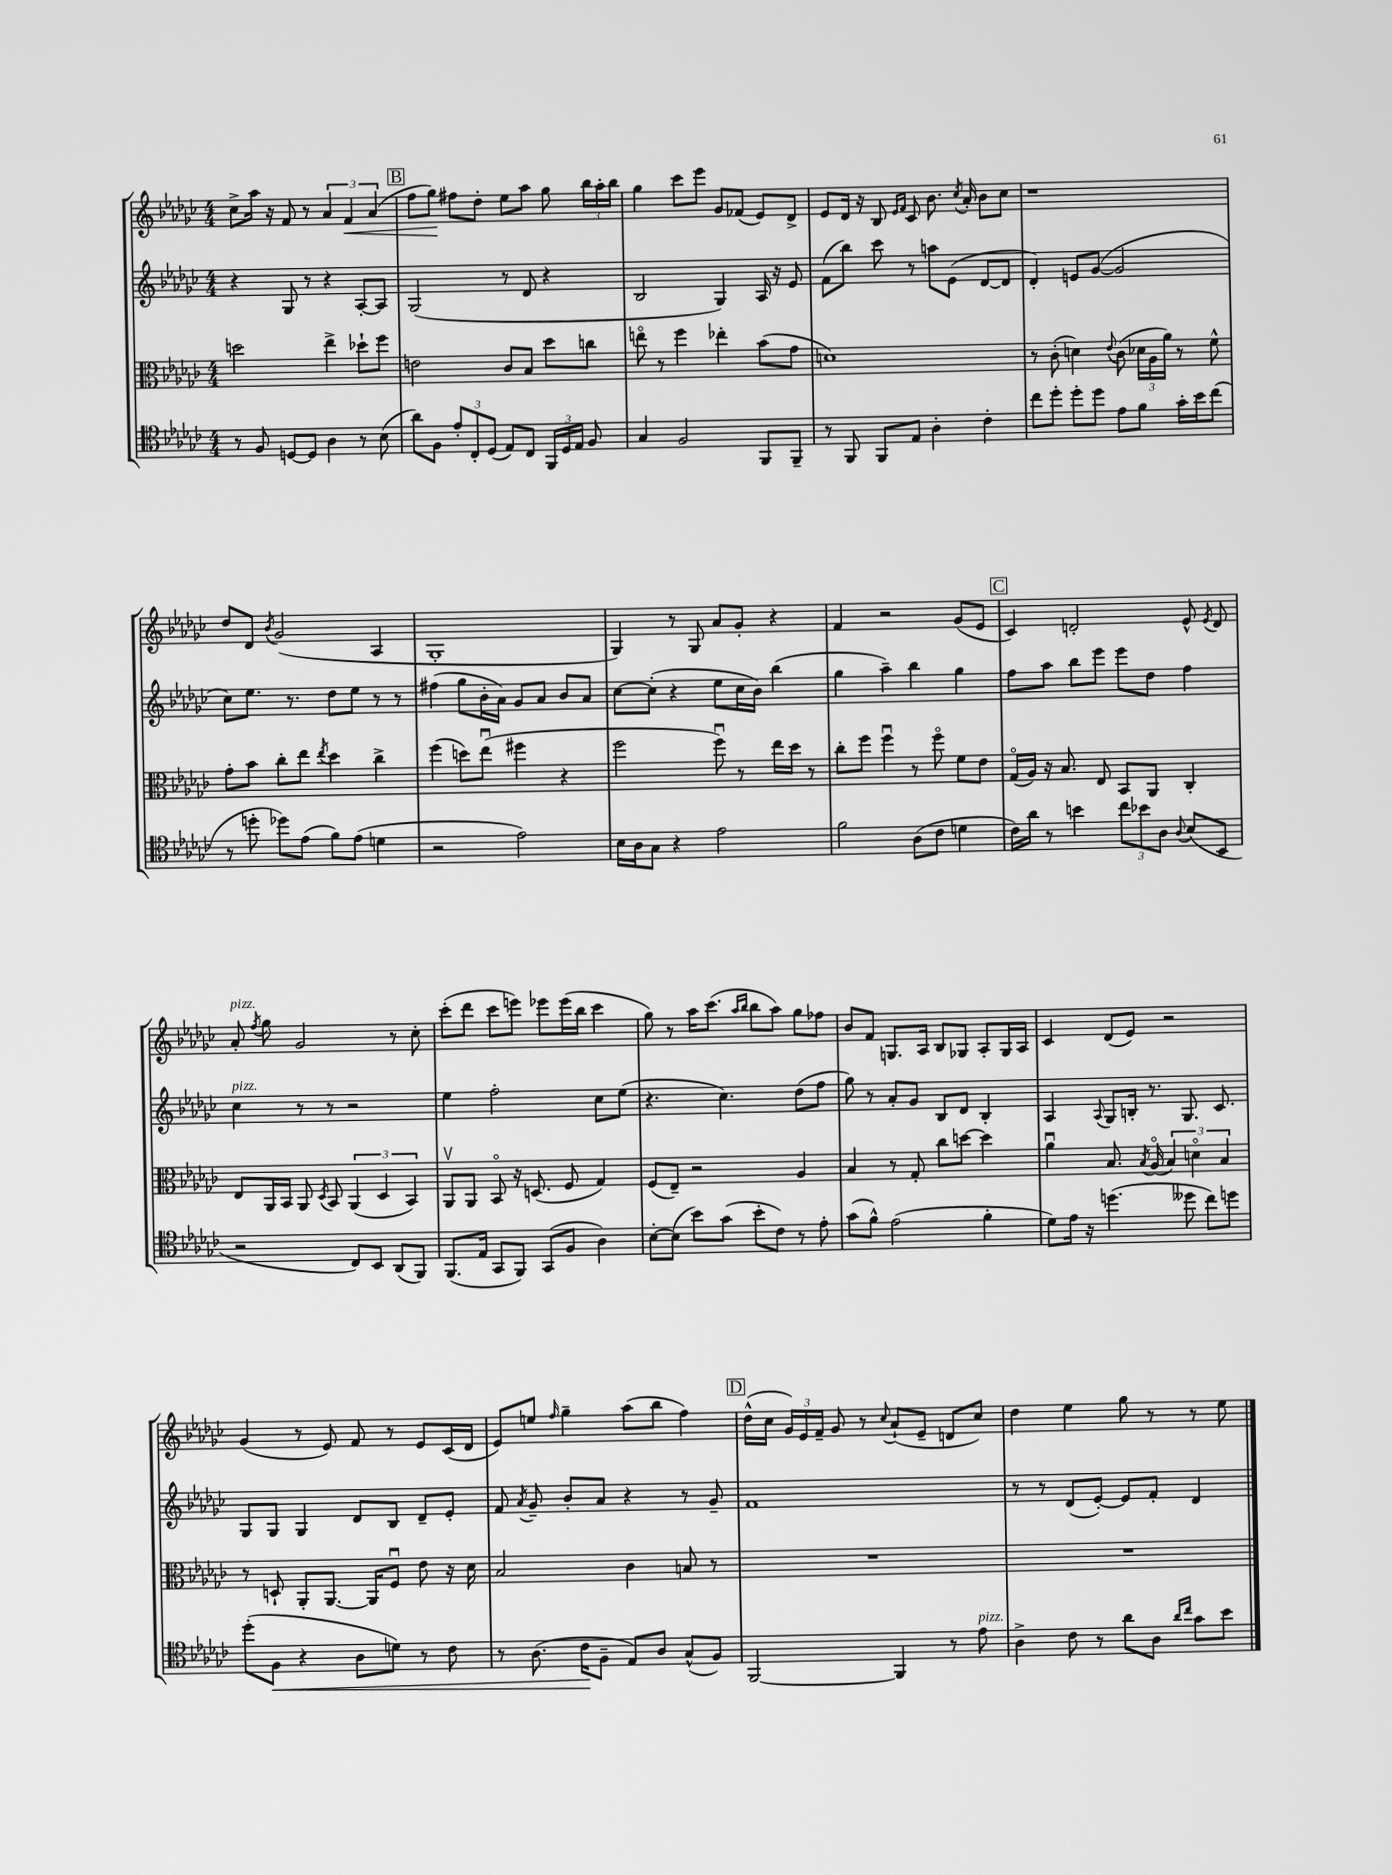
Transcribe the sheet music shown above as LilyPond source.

<<
\new StaffGroup <<
\new Staff = "s0" {
    \clef treble \key ges \major \numericTimeSignature \time 4/4
    \autoBeamOff ces''8[-> aes''16] r16 f'8 r8 \tuplet 3/2 { aes'4 f'4\< aes'4( } |
    \mark \markup { \box "B" } f''8[ ges''8]\!) fis''8[ des''8]-. ees''8[ aes''8] ges''8 \tuplet 3/2 { bes''16[ aes''16-. bes''16] } |
    ges''4 ces'''8[ ees'''8] ges'8[ fes'8]( ees'8[) des'8]-> |
    ees'8[ des'16] r16 bes8 \grace { ees'16[ f'16] } ces'8 bes'8. \acciaccatura { ces''8 } aes'16-. bes'8[ ces''8] |
    r1 |
    des''8[ des'8] \acciaccatura { bes'8 } ges'2( aes4 |
    ges1-. |
    ges4) r8 ges8 aes'8[ ges'8]-. r4 |
    f'4 r2 ges'8[( ees'8] |
    \mark \markup { \box "C" } ces'4) d'2-. ees'8-^ \acciaccatura { ees'8 } d'8 |
    aes'8-.^\markup { \italic "pizz." } \acciaccatura { f''8 } ges''8 ges'2 r8 ces''8-. |
    ces'''8[-.( des'''8] ces'''8[ e'''8]) ees'''8[ ees'''16( bes''16] ces'''4 |
    ges''8) r8 aes''16[ ces'''8.]( \grace { aes''16[ bes''16] } bes''8[ aes''8]) ges''8[ fes''8] |
    bes'8[ f'8] g8.[ aes16] bes8[ ges8] aes8[-. ges16 aes16] |
    ces'4 des'8[( ees'8]) r2 |
    ges'4( r8 ees'8) f'8 r8 ees'8[ ces'16( des'16] |
    ees'8[) e''8] \grace { f''16 } ges''4-- aes''8[( bes''8] f''4) |
    \mark \markup { \box "D" } des''16[-^( ces''16] \tuplet 3/2 { ges'16[) ees'16 f'16]-- } ges'8 r8 \appoggiatura { ces''8 } aes'8[-!( ees'8]-- d'8[ ces''8]) |
    des''4 ees''4 ges''8 r8 r8 ees''8 \bar "|." |
}
\new Staff = "s1" {
    \clef treble \key ges \major \numericTimeSignature \time 4/4
    \autoBeamOff r4 ges8 r8 r4 aes8[~-. aes8] |
    \mark \markup { \box "B" } ges2( r8 des'8 r4 |
    bes2 ges4) aes16 r16 ees'8 |
    f'8[( bes''8]) ces'''8 r8 a''8[ ees'8]( des'8[~ des'8] |
    des'4-.) e'8[ ges'8]~( ges'2 |
    ces''8[) ees''8.] r8. des''8[ ees''8] r8 r8 |
    fis''4( ges''8[ bes'16-. aes'16]) ges'8[ aes'8] bes'8[ aes'8] |
    ces''8[~ ces''8]-.( r4 ees''8[ ces''16 bes'16]) bes''4( |
    ges''4 aes''4--) bes''4 ges''4 |
    \mark \markup { \box "C" } f''8[ aes''8] bes''8[ ees'''8] ees'''8[ des''8] f''4 |
    ces''4^\markup { \italic "pizz." } r8 r8 r2 |
    ees''4 f''2-. ces''8[ ees''8]( |
    r4. ces''4.) des''8[( f''8] |
    ges''8) r8 aes'8[-. ges'8] bes8[ des'8] bes4-. |
    aes4 \appoggiatura { aes8 } ges8[ b16]-. r8. ges8. ces'8. |
    ges8[ ges8] ges4 des'8[ bes8] des'8[-- ees'8]-. |
    f'8 \acciaccatura { aes'8 } ges'8-- bes'8[-. aes'8] r4 r8 ges'8-- |
    \mark \markup { \box "D" } f'1 |
    r8 r8 des'8[( ees'8]~-.) ees'8[ f'8]-. des'4 \bar "|." |
}
\new Staff = "s2" {
    \clef alto \key ges \major \numericTimeSignature \time 4/4
    \autoBeamOff d''2 ees''4-> des''8[-! f''8] |
    \mark \markup { \box "B" } e'2 ces'8[ bes8] des''8[ c''8] |
    e''8\flageolet r8 f''4 ees''4-. bes'8[( ges'8] |
    d'1) |
    r8 ces'8-.( d'4) \appoggiatura { ees'8 } ces'8( \tuplet 3/2 { des'16[ aes16 aes'16]) } r8 f'8-^ |
    ges'8[-. bes'8] ces''8[-. ees''8] \acciaccatura { ees''8 } des''4 ces''4-> |
    f''4( d''8[) ees''8]\downbow( fis''4 r4 |
    f''2 f''8\downbow) r8 ees''16[ des''16] r8 |
    ces''8[-. f''8] f''4\downbow r8 f''8\flageolet f'8[ ees'8] |
    \mark \markup { \box "C" } ges16[\flageolet( aes16]) r16 bes8. ees8 bes,8[ aes,8] ces4-. |
    ees8[ aes,16 bes,16] aes,8 \acciaccatura { des8 } bes,8 \tuplet 3/2 { aes,4( des4 bes,4) } |
    aes,8[\upbow aes,8] bes,8\flageolet r16 d8.( f8 ges4) |
    f8[( ees8]--) r2 aes4 |
    bes4 r8 ges8-. ces''8[ d''8]~ d''4 |
    aes'4\downbow bes8. \acciaccatura { bes8 } aes16\flageolet( \tuplet 3/2 { bes4) d'4\flageolet bes4 } |
    r8 d8-! aes,8[-. aes,8.]~ aes,16[ f8]\downbow ees'8 r16 des'16 |
    bes2 ces'4 b8 r8 |
    \mark \markup { \box "D" } R1 |
    R1 \bar "|." |
}
\new Staff = "s3" {
    \clef tenor \key ges \major \numericTimeSignature \time 4/4
    \autoBeamOff r8 f8 d8[~ d8] aes4 r8 bes8( |
    \mark \markup { \box "B" } aes'8[) f8] \tuplet 3/2 { ees'8[-. ces8-. des8]( } ees8[) ces8] \tuplet 3/2 { f,16[ des16 ees16] } f8 |
    ges4 f2 f,8[ f,8]-- |
    r8 f,8 f,8[ ees8] aes4-. ces'4-. |
    ces''8[ des''8]-. des''8[-. des''8] ees'8[ f'8] ges'16[-. bes'16 ces''8]( |
    r8 d''8-. des''8[) ees'8]( f'8[) ees'8]( d'4 |
    r2 ees'2) |
    bes16[ aes16 ges8] r4 ees'2 |
    f'2 aes8[( ces'8] d'4 |
    \mark \markup { \box "C" } ces'16[) aes'16] r8 b'4 \tuplet 3/2 { ces''8[ bes'8 aes8] } \appoggiatura { aes8 } bes8[( bes,8] |
    r2 ces8[) bes,8] aes,8[( f,8]) |
    f,8.[( ees16] ges,8[ f,8]) ges,8[( f8] aes4) |
    bes8[~-. bes8]( bes'8[) ges'8]( bes'8[-. ces'8]) r8 ees'8-. |
    ges'8[( f'8]-^) ees'2( f'4-. |
    des'8[) ees'16] r16 d''4.( deses''8 ces''8[) d''8] |
    des''8[-.( f8]\< r4 aes8[ d'8]) r8 ces'8 |
    r8 aes8.( ces'16[\! f8]-- ees8[) aes8] ges8[-^( f8]) |
    \mark \markup { \box "D" } f,2~ f,4 r8 ees'8^\markup { \italic "pizz." } |
    aes4-> ces'8 r8 aes'8[ aes8] \grace { aes'16[ ces''16] } ges'8[ bes'8] \bar "|." |
}
>>
>>
\layout { \context { \Score \remove "Bar_number_engraver" } }
